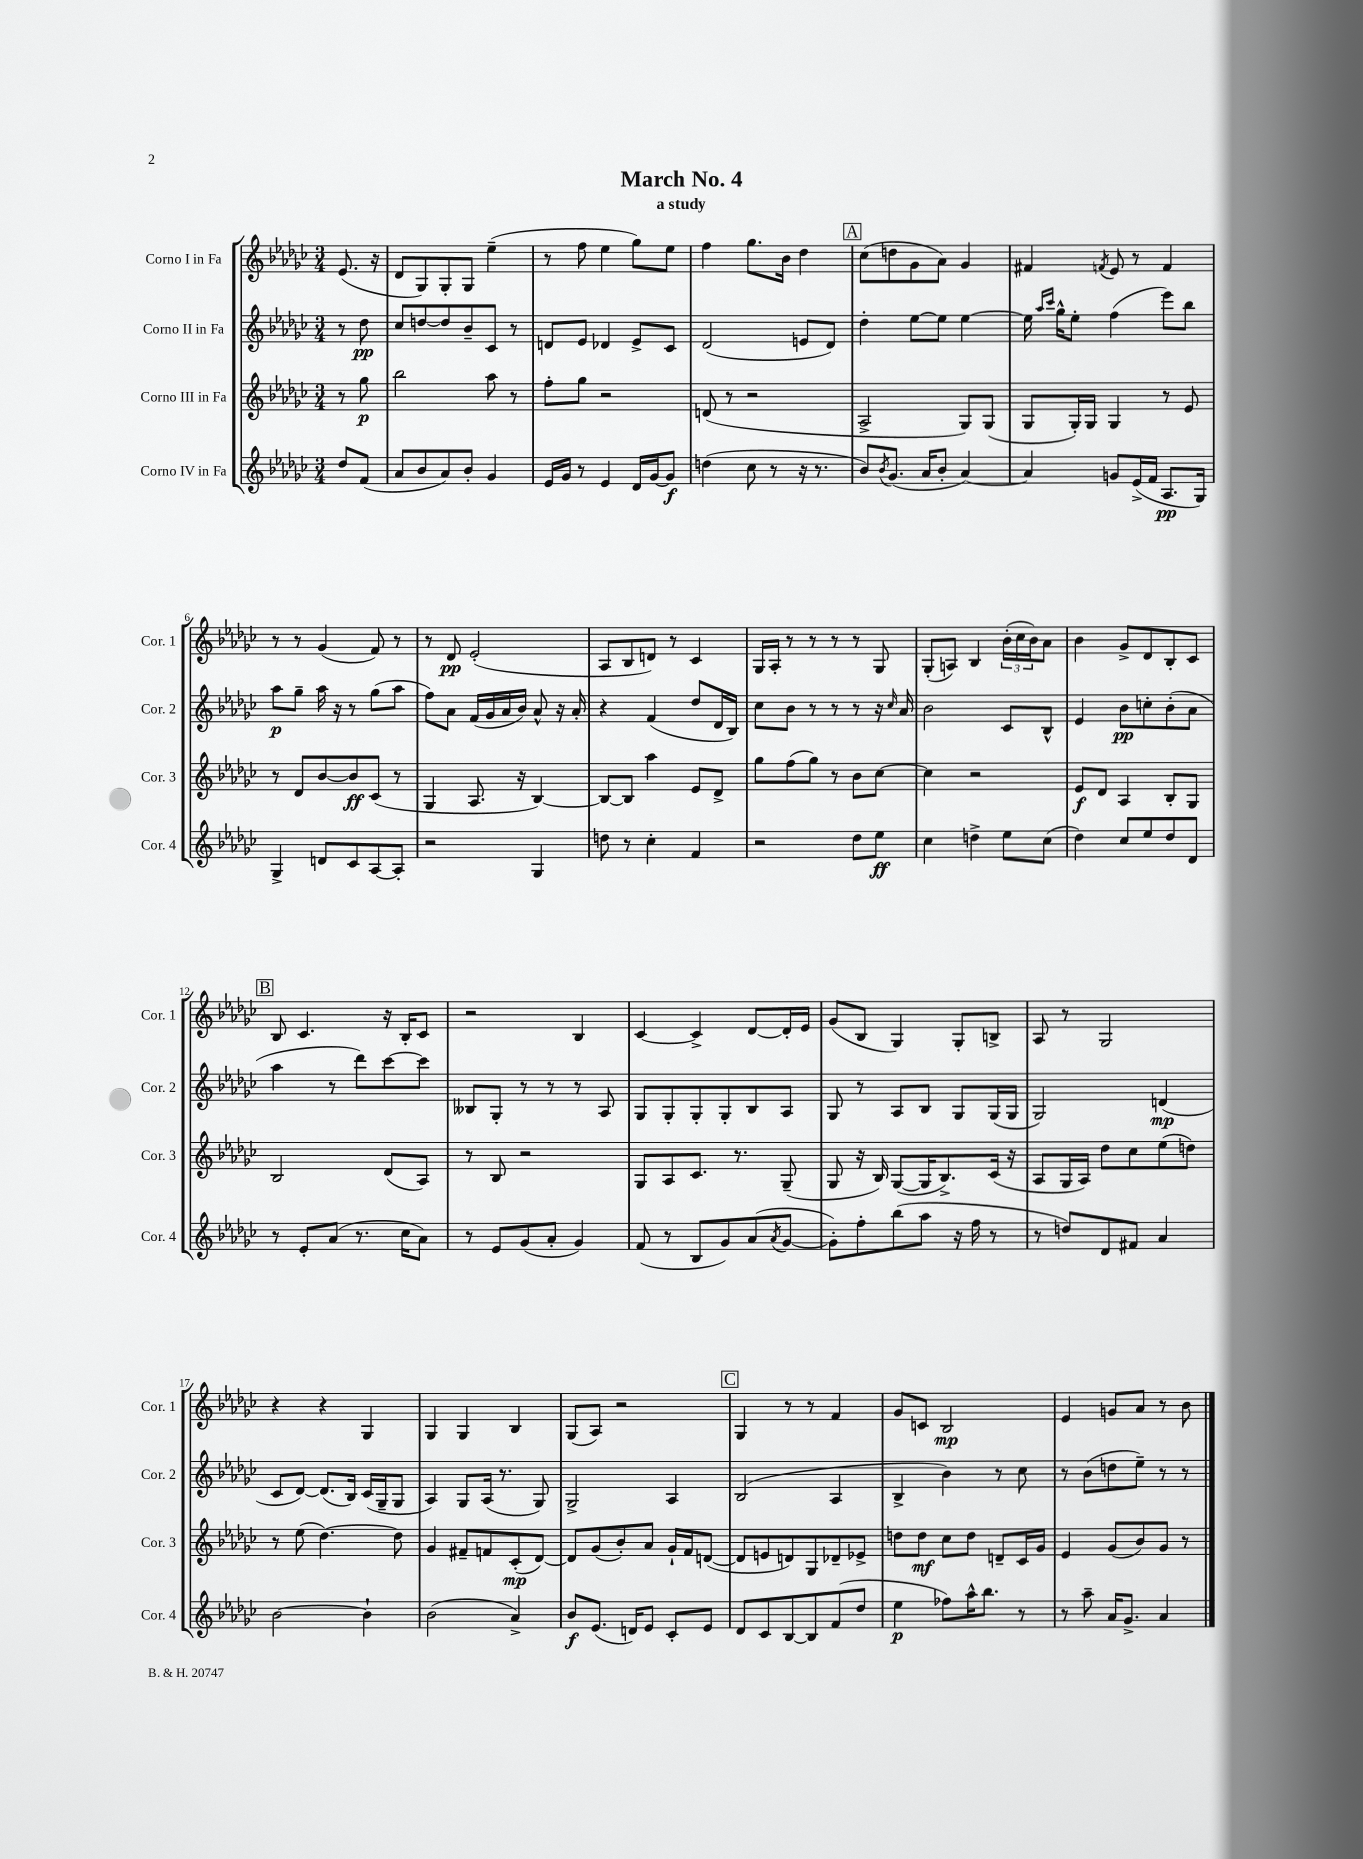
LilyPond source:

\header { title = "March No. 4" subtitle = "a study" }
<<
\new StaffGroup <<
\new Staff = "s0" \with { instrumentName = "Corno I in Fa" shortInstrumentName = "Cor. 1" } {
    \clef treble \key ges \major \numericTimeSignature \time 3/4 \partial 4
    ees'8.( r16 |
    des'8 ges8) ges8-. ges8 ees''4--( |
    r8 f''8 ees''4 ges''8) ees''8 |
    f''4 ges''8. bes'16 des''4 |
    \mark \markup { \box "A" } ces''8( d''8 ges'8 aes'8) ges'4 |
    fis'4 \acciaccatura { f'8 } ees'8 r8 f'4 |
    r8 r8 ges'4( f'8) r8 |
    r8 des'8\pp ees'2-.( |
    aes8 bes8 d'8) r8 ces'4 |
    ges16 aes16-. r8 r8 r8 r8 ges8 |
    ges8-.( a8) bes4 \tuplet 3/2 { bes'16-.( ces''16 bes'16) } aes'8 |
    bes'4 ges'8-> des'8 bes8-. ces'8 |
    \mark \markup { \box "B" } bes8 ces'4. r16 bes16-. ces'8 |
    r2 bes4 |
    ces'4~ ces'4-> des'8~ des'16-. ees'16 |
    ges'8( bes8 ges4) ges8-. b8-> |
    aes8 r8 ges2 |
    r4 r4 ges4 |
    ges4 ges4 bes4 |
    ges8( aes8) r2 |
    \mark \markup { \box "C" } ges4 r8 r8 f'4 |
    ges'8 c'8 bes2\mp |
    ees'4 g'8 aes'8 r8 bes'8 \bar "|." |
}
\new Staff = "s1" \with { instrumentName = "Corno II in Fa" shortInstrumentName = "Cor. 2" } {
    \clef treble \key ges \major \numericTimeSignature \time 3/4 \partial 4
    r8 des''8\pp |
    ces''8 d''8~ d''8 bes'8-- ces'8 r8 |
    d'8 ees'8 des'4 ees'8-> ces'8 |
    des'2( e'8 des'8) |
    \mark \markup { \box "A" } des''4-. ees''8~ ees''8 ees''4~ |
    ees''16 \grace { aes''16 ces'''16 } ges''16-^ ees''8-. f''4( ees'''8) bes''8 |
    aes''8\p ges''8-- aes''16 r16 r8 ges''8( aes''8 |
    f''8) aes'8 f'16( ges'16 aes'16 bes'16) aes'8-^ r16 aes'16-. |
    r4 f'4( des''8 des'16 bes16) |
    ces''8 bes'8 r8 r8 r8 r16 \grace { ces''16 } aes'16 |
    bes'2 ces'8 bes8-^ |
    ees'4 bes'8\pp c''8-. bes'8-.( aes'8 |
    \mark \markup { \box "B" } aes''4 r8 des'''8) ces'''8~ ces'''8 |
    beses8 ges8-. r8 r8 r8 aes8 |
    ges8 ges8-. ges8-. ges8-. bes8 aes8 |
    ges8 r8 aes8 bes8 ges8 ges16( ges16 |
    ges2) d'4\mp( |
    ces'8 des'8~) des'8.( bes16) ces'16( ges16-- ges8 |
    aes4) ges8 aes16( r8. ges8) |
    ges2-> aes4 |
    \mark \markup { \box "C" } bes2( aes4 |
    bes4-> bes'4) r8 ces''8 |
    r8 bes'8( d''8 ees''8--) r8 r8 \bar "|." |
}
\new Staff = "s2" \with { instrumentName = "Corno III in Fa" shortInstrumentName = "Cor. 3" } {
    \clef treble \key ges \major \numericTimeSignature \time 3/4 \partial 4
    r8 ges''8\p |
    bes''2 aes''8 r8 |
    f''8-. ges''8 r2 |
    d'8( r8 r2 |
    \mark \markup { \box "A" } aes2-> ges8) ges8( |
    ges8 ges16-.) ges16 ges4 r8 ees'8 |
    r8 des'8 bes'8~ bes'8\ff ces'8( r8 |
    ges4 aes8. r16 bes4~) |
    bes8~ bes8 aes''4 ees'8 des'8-> |
    ges''8 f''8( ges''8) r8 bes'8 ces''8~ |
    ces''4 r2 |
    ees'8\f des'8 aes4 bes8-. ges8 |
    \mark \markup { \box "B" } bes2 des'8( aes8) |
    r8 bes8 r2 |
    ges8 aes8 ces'8. r8. ges8--( |
    ges8 r16 bes16) ges8~( ges16 bes8.->) ces'16( r16 |
    aes8 ges16 aes16) des''8 ces''8 ees''8( d''8) |
    r8 ees''8( des''4.~) des''8 |
    ges'4 fis'8-- f'8 ces'8-.\mp( des'8~) |
    des'8 ges'8( bes'8-.) aes'8 ges'16-! f'16 d'8~( |
    \mark \markup { \box "C" } d'8 e'8 d'8) ges8 des'8-- ees'8-> |
    d''8 d''8\mf ces''8 d''8 d'8-- ces'16 ges'16 |
    ees'4 ges'8( bes'8) ges'8 r8 \bar "|." |
}
\new Staff = "s3" \with { instrumentName = "Corno IV in Fa" shortInstrumentName = "Cor. 4" } {
    \clef treble \key ges \major \numericTimeSignature \time 3/4 \partial 4
    des''8 f'8( |
    aes'8 bes'8 aes'8) bes'8-. ges'4 |
    ees'16 ges'16 r8 ees'4 des'16 ges'16~ ges'8\f |
    d''4( ces''8 r8 r16 r8. |
    \mark \markup { \box "A" } bes'8) \acciaccatura { bes'8 } ges'8.( aes'16 bes'8-. aes'4~) |
    aes'4 g'8 ees'16->( f'16 aes8.\pp ges16) |
    ges4-> d'8 ces'8 aes8~ aes8-. |
    r2 ges4 |
    d''8 r8 ces''4-. f'4 |
    r2 des''8 ees''8\ff |
    ces''4 d''4-> ees''8 ces''8( |
    des''4) ces''8 ees''8 des''8 des'8 |
    \mark \markup { \box "B" } r8 ees'8-. aes'8( r8. ces''16 aes'8) |
    r8 ees'8 ges'8( aes'8-. ges'4) |
    f'8( r8 bes8 ges'8) aes'8( \acciaccatura { aes'8 } ges'8~ |
    ges'8-.) f''8-. bes''8( aes''8 r16 f''16 r8 |
    r8 d''8) des'8 fis'8 aes'4 |
    bes'2~ bes'4-! |
    bes'2( aes'4->) |
    bes'8\f ees'8.( d'16) ees'8 ces'8-. ees'8 |
    \mark \markup { \box "C" } des'8 ces'8 bes8~ bes8 f'8( des''8 |
    ees''4\p fes''8) aes''16-^ bes''8. r8 |
    r8 aes''8-- aes'16 ges'8.-> aes'4 \bar "|." |
}
>>
>>
